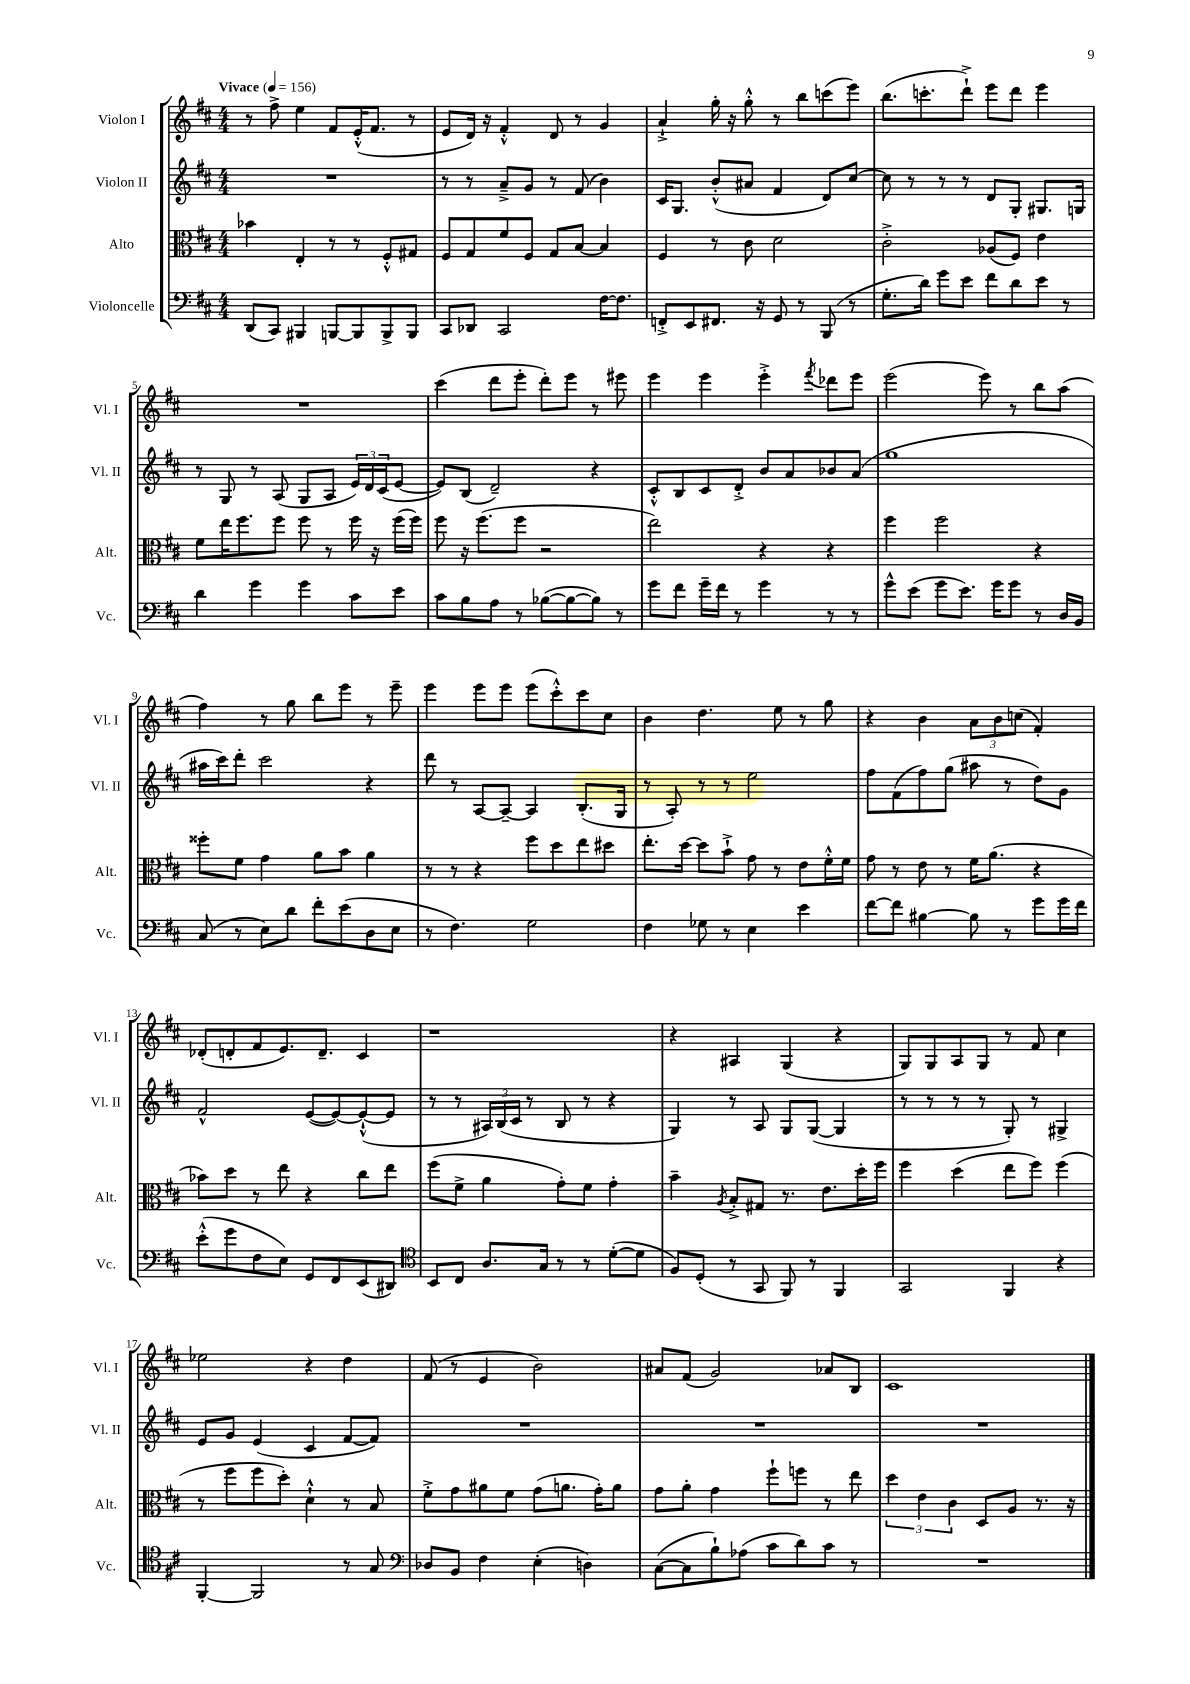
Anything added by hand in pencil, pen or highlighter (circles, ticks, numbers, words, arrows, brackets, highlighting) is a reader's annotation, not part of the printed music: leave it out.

**kern	**kern	**kern	**kern
*staff4	*staff3	*staff2	*staff1
*clefF4	*clefC3	*clefG2	*clefG2
*k[f#c#]	*k[f#c#]	*k[f#c#]	*k[f#c#]
*M4/4	*M4/4	*M4/4	*M4/4
*MM156	*MM156	*MM156	*MM156
(8DD/L	4b-\	1r	8r
8CC#/J)	.	.	8ff#^\
4BBB#/	4E'/	.	4ee\
[8BBB/L	8r	.	8f#/L
8BBB/]	8r	.	(16e'^^/K
.	.	.	8.f#/J
8BBB^/	8F#'^^/L	.	.
8BBB/J	8G#/J	.	8r
=	=	=	=
8CC#/L	8F#/L	8r	8e/L
8DD-/J	8G/	8r	16d/Jk)
.	.	.	16r
2CC#/	8f#/	8a~^/L	4f#'^^/
.	8F#/J	8g/J	.
.	8G/L	8r	8d/
.	[8B/J	(8f#/	8r
[16F#\LK	4B/]	4b\)	4g/
8.F#\]J	.	.	.
=	=	=	=
8FF'^/L	4F#/	16c#/LK	4a`^/
.	.	8.G/J	.
8EE/	.	.	.
8.FF#/J	8r	(8b'^^/L	16gg'\
.	.	.	16r
.	8c#\	8a#/J	8gg'^^\
16r	.	.	.
8GG/	2d\	4f#/	8r
8r	.	.	8bb\L
(8BBB/	.	8d/L)	(8ccc\
8r	.	[8cc#/J	8eee\J)
=	=	=	=
8.G'\L	2c#'^\	8cc#\]	(8.bb\L
.	.	8r	.
16d\Jk)	.	.	8.ccc'\
8g\L	.	8r	.
8e\J	.	8r	8ddd`^\J)
8f#\L	(8A-/L	8d/L	8eee\L
8d\	8F#/J)	8G'/J	8ddd\J
8e\J	4e\	8.G#/L	4eee\
8r	.	.	.
.	.	16G/Jk	.
=	=	=	=
4d\	8f#\L	8r	1r
.	16ee\K	8G/	.
.	8.ff#\	.	.
4g\	.	8r	.
.	8ff#\J	(8A/	.
4g\	8ff#\	8G/L	.
.	8r	8A/J	.
8c#\L	16ff#\	24e/LL)	.
.	.	24d/	.
.	16r	.	.
.	.	(24c#/J	.
8e\J	(16ff#\LL	[8e/J	.
.	16ff#\JJ)	.	.
=	=	=	=
8c#\L	8ff#\	8e/]L)	(4ccc#\
8B\	16r	(8B/J	.
.	(8.ff#\L	.	.
8A\J	.	2d~/)	8ddd\L
8r	8ff#\J	.	8eee'\J
([8B-\L	2r	.	8ddd'\L)
8B-\_	.	.	8eee\J
8B-\]J)	.	4r	8r
8r	.	.	8eee#\
=	=	=	=
8g\L	2ee\)	8c#'^^/L	4eee\
8f#\J	.	8B/	.
16g~\LL	.	8c#/	4eee\
16f#\JJ	.	.	.
8r	.	8d'^/J	.
4g\	4r	8b/L	4eee'^\
.	.	8a/	.
.	.	.	8qfff#/
8r	4r	8b-/	8ddd-\L
8r	.	(8a/J	8eee\J
=	=	=	=
8g^^\L	4ff#\	1gg	(2eee\
(8e\J	.	.	.
8g\L	2ff#\	.	.
8.e\J)	.	.	.
.	.	.	8eee\)
16g\LK	.	.	.
8g\J	.	.	8r
8r	4r	.	8bb\L
16D/LL	.	.	(8aa\J
16BB/JJ	.	.	.
=	=	=	=
(8C#/	8ff##'\L	16aa#\LL	4ff#\)
.	.	16ccc#\J)	.
8r	8f#\J	8ddd'\J	.
8E\L)	4g\	2ccc#\	8r
8d\J	.	.	8gg\
8f#'\L	8a\L	.	8bb\L
(8e\	8b\J	.	8eee\J
8D\	4a\	4r	8r
8E\J	.	.	8eee~\
=	=	=	=
8r	8r	8ddd\	4eee\
4.F#\)	8r	8r	.
.	4r	[8A/L	8eee\L
.	.	8A~/_J	8eee\J
2G\	8ff#\L	4A/]	(8eee\L
.	8dd\	.	8ccc#'^^\)
.	8ee\	(8.B'/L	8ccc#\
.	8dd#\J	.	8cc#\J
.	.	16G/Jk	.
=	=	=	=
4F#\	8.ee'\L	8r	4b\
.	.	8A'/)	.
.	[16dd\Jk	.	.
8G-\	8dd\]L	8r	4.dd\
8r	8b`^\J	8r	.
4E\	8g\	2ee\	.
.	8r	.	8ee\
4e\	8e\L	.	8r
.	16f#'^^\L	.	8gg\
.	16f#\JJ	.	.
=	=	=	=
[8f#\L	8g\	8ff#\L	4r
8f#\]J	8r	(8f#\	.
[4B#\	8e\	8ff#\)	4b\
.	8r	(8gg\J	.
8B#\]	16f#\LK	8aa#\	12a\L
.	(8.a\J	.	.
.	.	.	12b\
8r	.	8r	.
.	.	.	(12cc\J
8g\L	4r	8dd\L)	4f#'/)
16g\L	.	8g\J	.
16f#\JJ	.	.	.
=	=	=	=
(8e'^^\L	8b-\L)	2f#^^/	(8d-'/L
8g\	8dd\J	.	8d'/
8F#\	8r	.	8f#/
8E\J)	8ee\	.	8.e/)
8GG/L	4r	([8e/L	.
.	.	.	8.d~/J
8FF#/	.	8e/_)	.
(8EE/	8cc#\L	(8e`^^/_	4c#/
8DD#/J)	8ee\J	8e/]J	.
=	=	=	=
*clefC4	*	*	*
8BB/L	(8ff#\L	8r	1r
8C#/J	8f#^\J	8r	.
8.A/L	4a\	24A#/LL)	.
.	.	(24B/	.
.	.	24c#/JJ	.
.	.	8r	.
16G/Jk	.	.	.
8r	8g'\L)	8B/	.
8r	8f#\J	8r	.
([8d'\L	4g'\	4r	.
8d\]J	.	.	.
=	=	=	=
8F#/L)	4b~\	4G/)	4r
(8D'/J	.	.	.
.	8qA/	.	.
8r	8B'^/L	8r	4A#/
8GG/	8G#/J	8A/	.
8FF#/)	8.r	8G/L	(4G/
8r	.	([8G/J	.
.	8.e\L	.	.
4FF#/	.	4G/]	4r
.	16dd'\L	.	.
.	16ff#\JJ	.	.
=	=	=	=
2GG/	4ff#\	8r	8G/L)
.	.	8r	8G/
.	(4dd\	8r	8A/
.	.	8r	8G/J
4FF#/	8ee\L	8G'/)	8r
.	8ff#\J)	8r	8f#/
4r	(4ff#\	4G#^/	4cc#\
=	=	=	=
[4FF#'/	8r	8e/L	2ee-\
.	8ff#\L	8g/J	.
2FF#/]	8ff#\	(4e/	.
.	8dd'\J)	.	.
.	4d`^^\	4c#/	4r
8r	8r	[8f#/L	4dd\
8G/	8B/	8f#/]J)	.
=	=	=	=
*clefF4	*	*	*
8D-/L	8f#'^\L	1r	(8f#/
8BB/J	8g\	.	8r
4F#\	8a#\	.	4e/
.	8f#\J	.	.
(4E'\	(8g\L	.	2b\)
.	8.a\J	.	.
4D\)	.	.	.
.	16g'\LK)	.	.
.	8a\J	.	.
=	=	=	=
([8C#\L	8g\L	1r	8a#/L
8C#\]	8a'\J	.	(8f#/J
8B`\)	4g\	.	2g/)
(8A-\J	.	.	.
8c#\L	8ff#`\L	.	.
8d\)	8ff\J	.	.
8c#\J	8r	.	8a-/L
8r	8ee\	.	8B/J
=	=	=	=
1r	6dd\	1r	1c#
.	6e\	.	.
.	6c#\	.	.
.	8D/L	.	.
.	8A/J	.	.
.	8.r	.	.
.	16r	.	.
==	==	==	==
*-	*-	*-	*-
